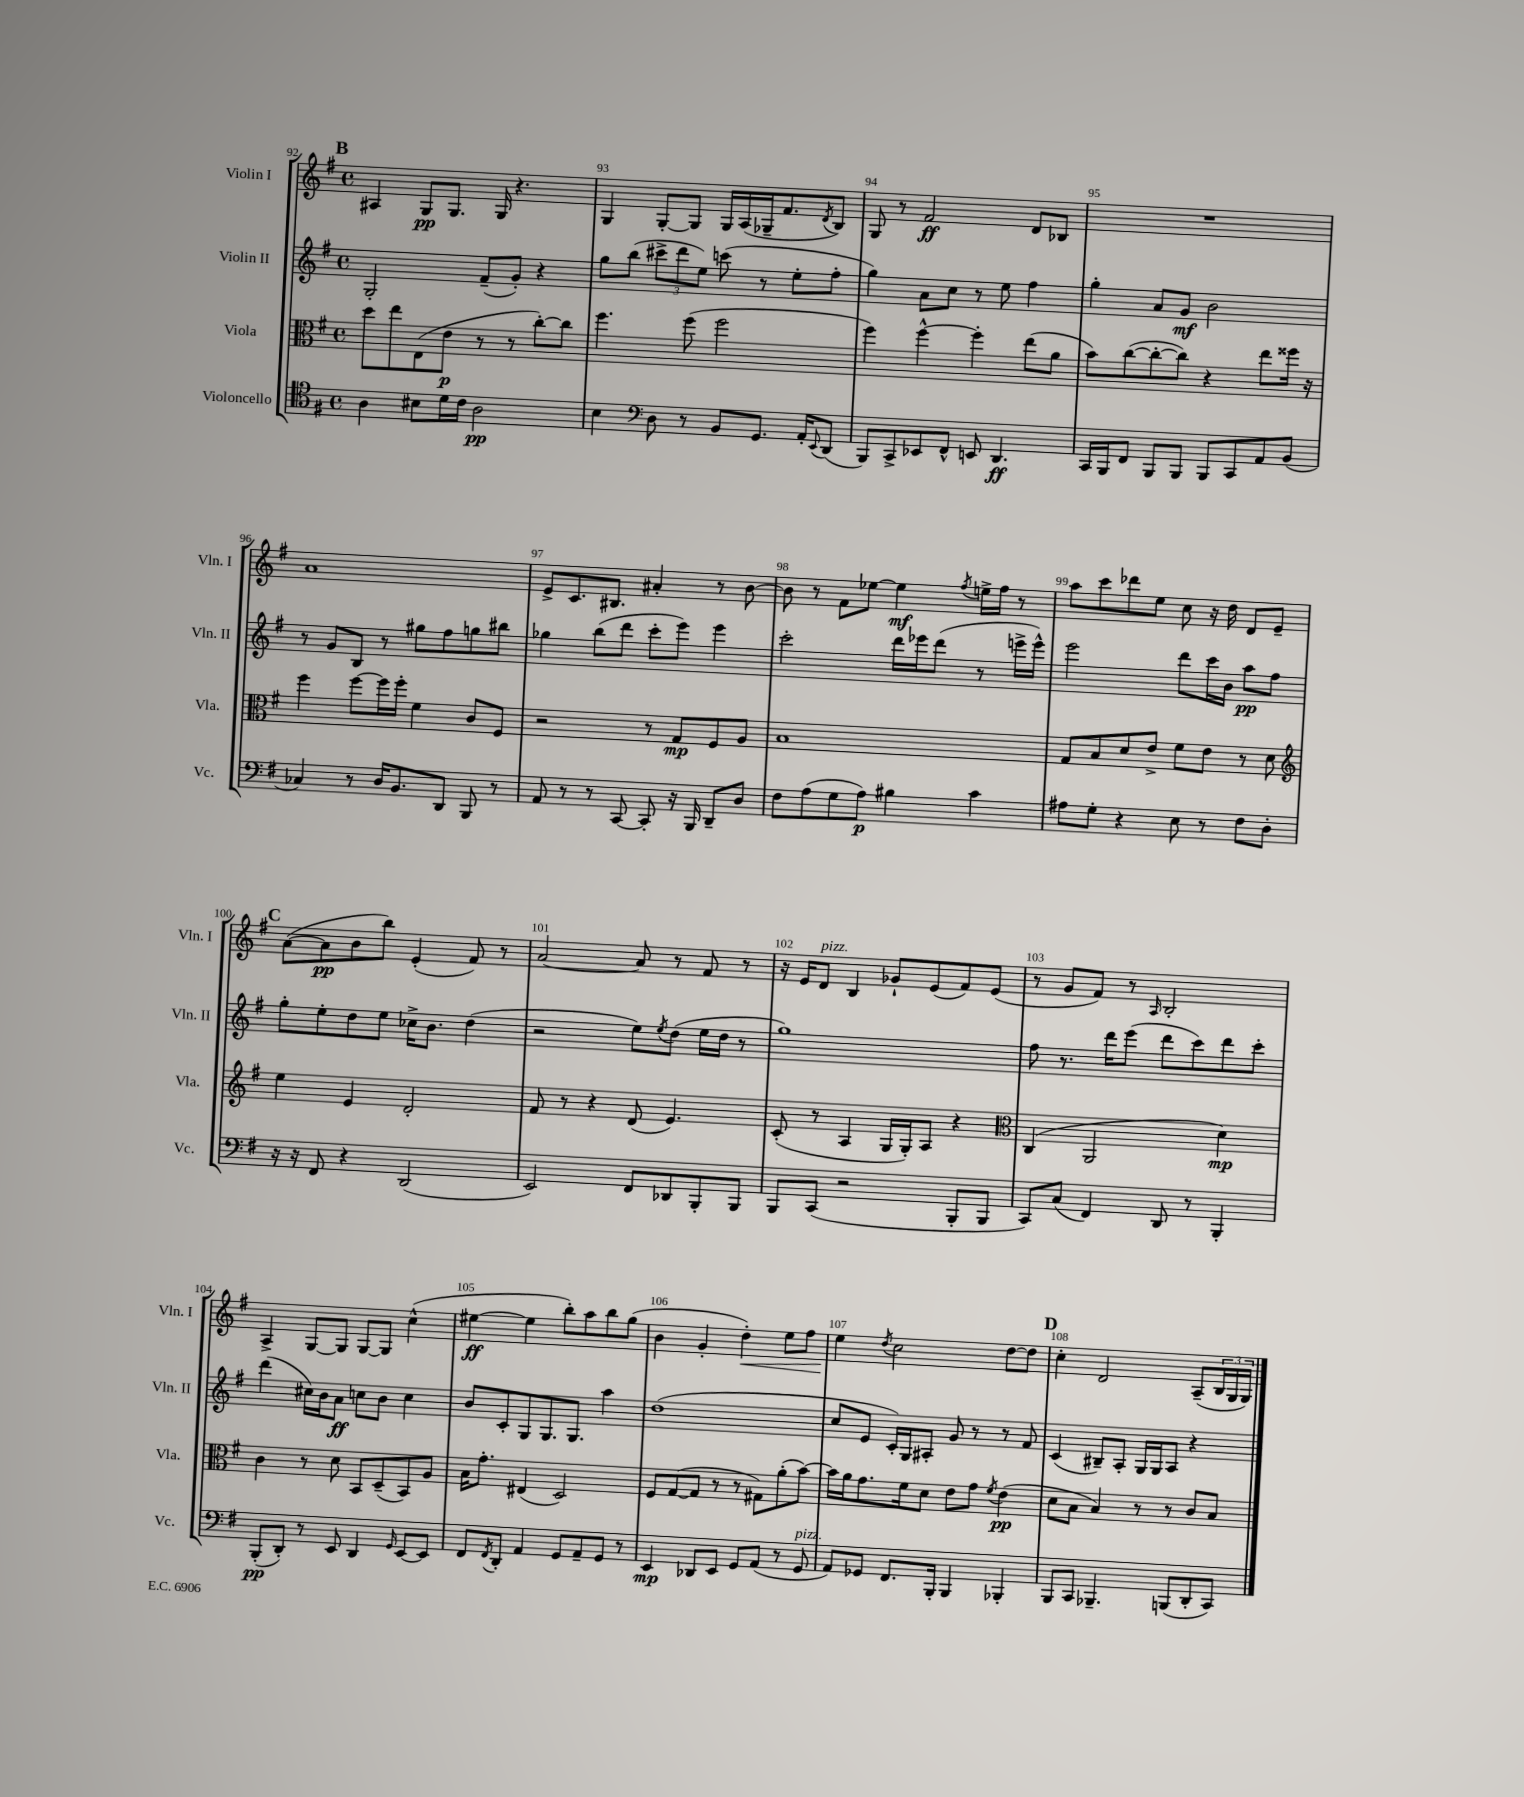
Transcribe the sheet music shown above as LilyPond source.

<<
\new StaffGroup <<
\new Staff = "s0" \with { instrumentName = "Violin I" shortInstrumentName = "Vln. I" } {
    \clef treble \key g \major \defaultTimeSignature \time 4/4
    \mark \markup { \bold "B" } ais4 g8\pp g8. g16 r4. |
    g4 g8~-. g8 g16 a16( ges16-- fis'8. \acciaccatura { d'8 } b8) |
    g8 r8 fis'2\ff d'8 bes8 |
    R1 |
    a'1 |
    e'8-> c'8. bis8. ais'4-. r8 b'8~ |
    b'8 r8 fis'8 ees''8~ ees''4\mf \acciaccatura { fis''8 } e''16-> fis''16 r8 |
    a''8 c'''8 des'''8 e''8 c''8 r16 d''16 d'8 e'8-- |
    \mark \markup { \bold "C" } a'8~( a'8\pp b'8 b''8) e'4-.( fis'8) r8 |
    a'2~ a'8 r8 fis'8 r8 |
    r16 e'16 d'8^\markup { \italic "pizz." } b4 ges'8-! e'8( fis'8) e'8( |
    r8 g'8 fis'8) r8 \grace { a16 } b2-. |
    a4-> g8~ g8 g8~ g8 c''4-^( |
    eis''4~\ff eis''4 b''8-.) a''8 b''8 g''8( |
    b'4 g'4-. d''4-.\<) e''8 fis''8 |
    e''4\! \acciaccatura { d''8 } c''2 d''8~ d''8 |
    \mark \markup { \bold "D" } c''4-. d'2 a8--( \tuplet 3/2 { b16 g16 g16) } \bar "|." |
}
\new Staff = "s1" \with { instrumentName = "Violin II" shortInstrumentName = "Vln. II" } {
    \clef treble \key g \major \defaultTimeSignature \time 4/4
    \mark \markup { \bold "B" } g2-. fis'8--( g'8-.) r4 |
    g''8 b''8( \tuplet 3/2 { cis'''8-> d'''8 e''8) } c'''8( r8 e''8-. fis''8-. |
    g''4) a'8 c''8 r8 e''8 fis''4 |
    g''4-. a'8 g'8\mf b'2 |
    r8 g'8 b8 r8 gis''8 fis''8 g''8 bis''8 |
    ges''4 b''8( d'''8 c'''8-. e'''8) e'''4 |
    c'''2-. d'''16 ees'''16 d'''8( r8 e'''16-> e'''16-^) |
    e'''2 d'''8 c'''16 b'16 a''8\pp fis''8 |
    \mark \markup { \bold "C" } g''8-. e''8-. d''8 e''8 ces''16-> b'8. d''4( |
    r2 e''8) \acciaccatura { e''8 } d''8( e''16 d''16 r8 |
    g''1) |
    fis''8 r8. d'''16 e'''8( d'''8 c'''8) d'''8 c'''8-. |
    d'''4( cis''16) b'16 a'8\ff c''8 b'8 c''4 |
    b'8 c'8-. g8 g8. g8. a''4 |
    d''1( |
    c''8 e'8 c'16-.) g16 ais8-. g'8 r8 r8 fis'8 |
    \mark \markup { \bold "D" } c'4( bis8--) a8-. g16 g16 a8 r4 \bar "|." |
}
\new Staff = "s2" \with { instrumentName = "Viola" shortInstrumentName = "Vla." } {
    \clef alto \key g \major \defaultTimeSignature \time 4/4
    \mark \markup { \bold "B" } d''8 e''8 e8( e'8\p r8 r8 c''8~-.) c''8 |
    fis''4. fis''8( fis''2 |
    fis''4) fis''4~-^ fis''4-. e''8( a'8 |
    b'8) c''8~( c''8~-. c''8) r4 e''8 fisis''16 r16 |
    fis''4 fis''8~ fis''16 fis''16-. fis'4 c'8 fis8 |
    r2 r8 g8\mp fis8 a8 |
    b1 |
    g8 b8 d'8 e'8-> fis'8 e'8 r8 d'8 |
    \mark \markup { \bold "C" } \clef treble e''4 e'4 d'2-. |
    fis'8 r8 r4 d'8( e'4.) |
    c'8-.( r8 a4 g16 g16-.) a8 r4 |
    \clef alto c4( a,2 d'4\mp) |
    c'4 r8 d'8 b,8 d8--( b,8) a8 |
    b16 g'8.-. eis4( d2) |
    fis8 g8~( g8 r8 r8 gis8) a'8-.( b'8~) |
    b'16 a'16 g'8. fis'16 d'8 e'8 g'8 \acciaccatura { fis'8 } e'4\pp( |
    \mark \markup { \bold "D" } d'8 b8 b4) r8 r8 c'8 b8 \bar "|." |
}
\new Staff = "s3" \with { instrumentName = "Violoncello" shortInstrumentName = "Vc." } {
    \clef tenor \key g \major \defaultTimeSignature \time 4/4
    \mark \markup { \bold "B" } a4 bis8 d'16 c'16 a2\pp |
    b4 \clef bass d8 r8 b,8 g,8. a,16-. \appoggiatura { e,8 } d,8( |
    b,,8) c,8-> ees,8 fis,8-^ e,8 d,4.\ff |
    c,16 b,,16 fis,8 b,,8 b,,8 b,,8 c,8 a,8 b,8( |
    ces4) r8 d16 b,8. d,8 b,,8 r8 |
    a,8 r8 r8 c,8~ c,8-. r16 b,,16 d,8-- d8 |
    fis8 a8( g8 a8\p) bis4 c'4 |
    ais8 g8-. r4 e8 r8 fis8 d8-. |
    \mark \markup { \bold "C" } r16 r16 fis,8 r4 d,2( |
    e,2) fis,8 des,8 b,,8-. b,,8 |
    b,,8 c,8( r2 b,,8-. b,,8 |
    c,8) c8( fis,4) d,8 r8 b,,4-. |
    b,,8-.\pp( d,8-.) r8 e,8 d,4 \grace { g,16 } e,8~ e,8 |
    fis,8 \acciaccatura { fis,8 } d,8-. a,4 g,8 a,8-- g,8 r8 |
    e,4\mp des,8 e,8 g,8 a,8( r8 g,8^\markup { \italic "pizz." } |
    a,8) ges,8 fis,8. b,,16-. b,,4 bes,,4-. |
    \mark \markup { \bold "D" } b,,8 c,8 bes,,4.-- b,,8( d,8-. c,8) \bar "|." |
}
>>
>>
\layout { \context { \Score currentBarNumber = #92 \override BarNumber.break-visibility = ##(#f #t #t) barNumberVisibility = #all-bar-numbers-visible } }
